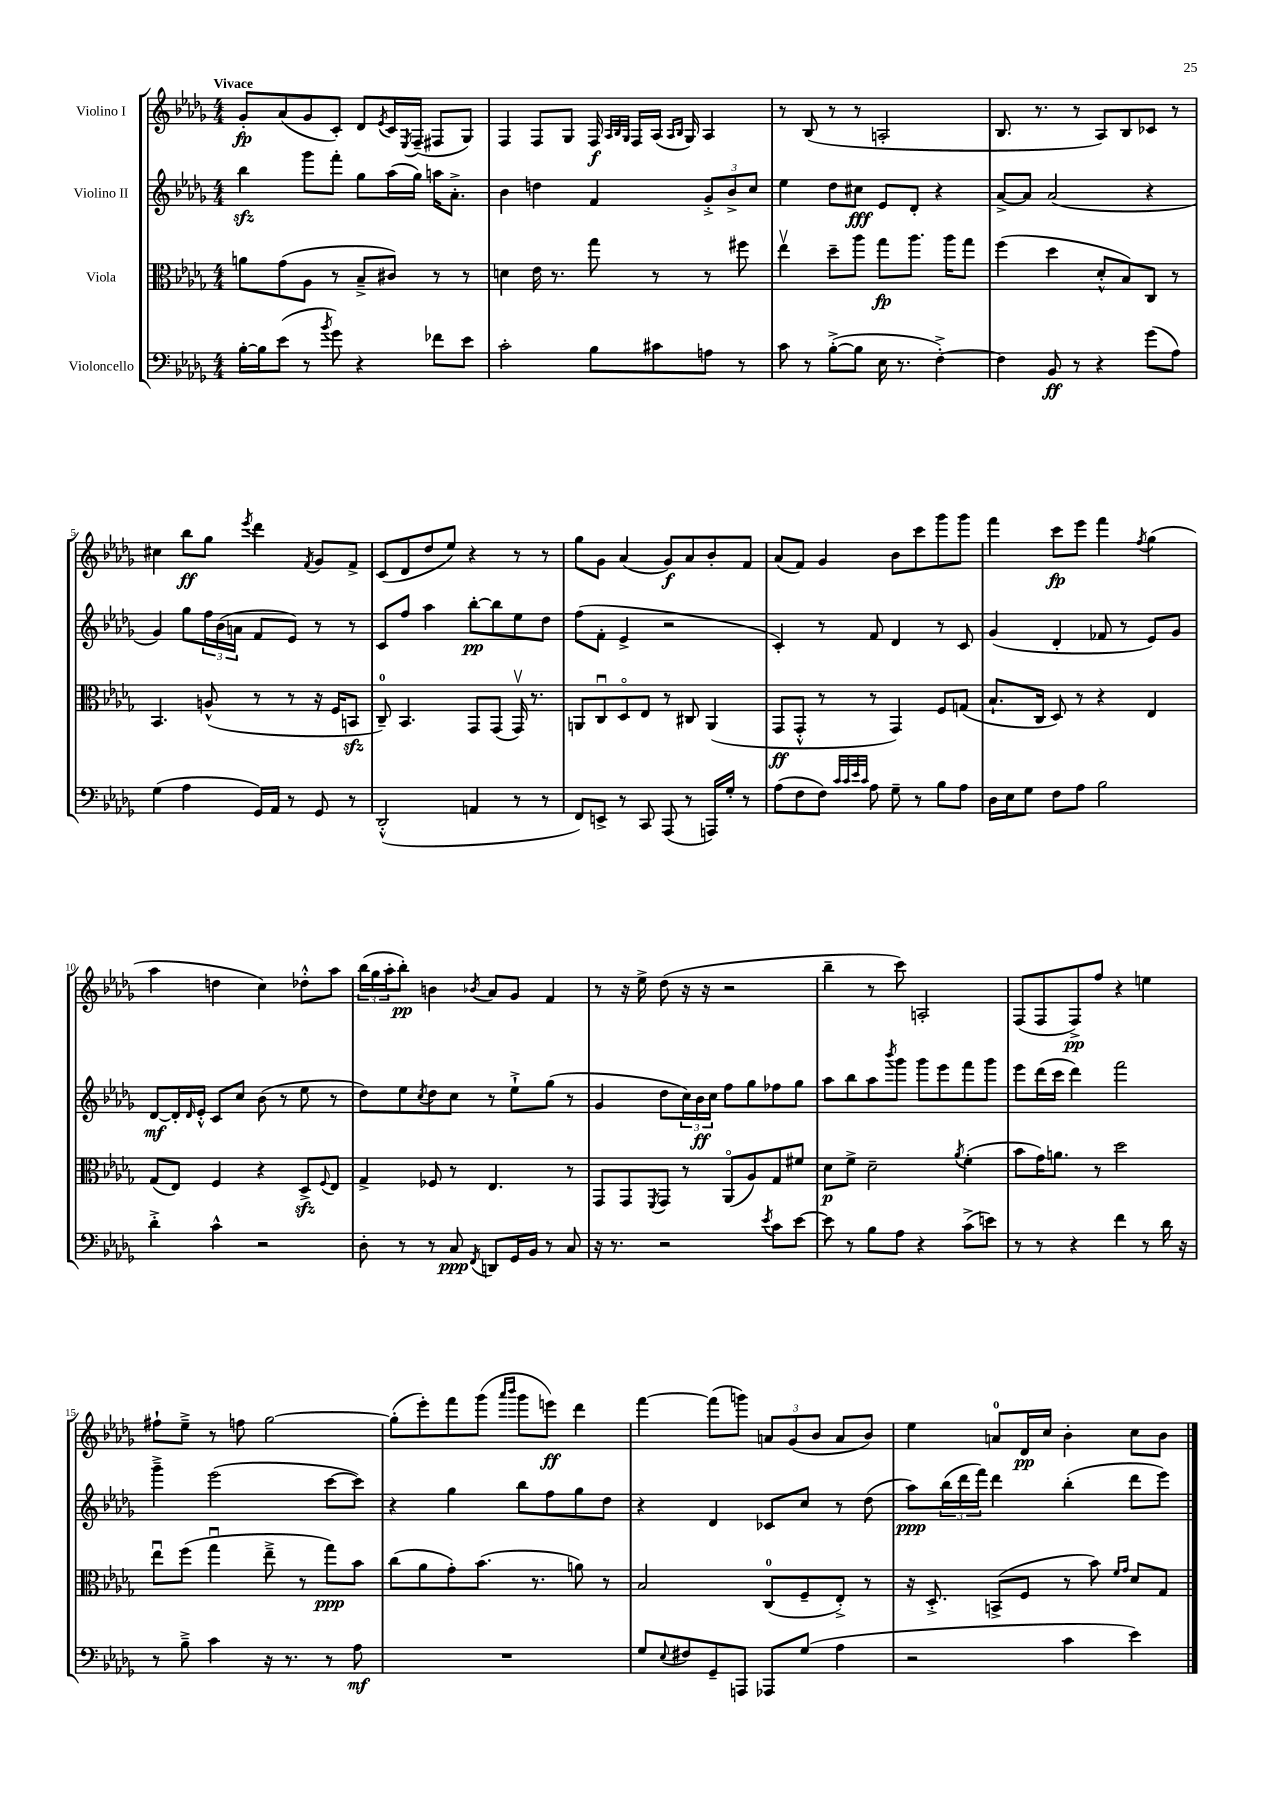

**kern	**kern	**kern	**kern
*staff4	*staff3	*staff2	*staff1
*clefF4	*clefC3	*clefG2	*clefG2
*k[b-e-a-d-g-]	*k[b-e-a-d-g-]	*k[b-e-a-d-g-]	*k[b-e-a-d-g-]
*M4/4	*M4/4	*M4/4	*M4/4
[16B-'\LL	8a\L	4bb-\	8g-'/L
16B-\]J	.	.	.
(8e-\J	(8g-\	.	(8a-/
8r	8A-\J	8ggg-\L	8g-/
8qb-/	.	.	.
8g-\)	8r	8fff'\J	8c'/J)
4r	8B-~^/L	8gg-\L	8d-/L
.	.	.	8qe-/
.	8c#/J)	(16aa-\L	16c/L
.	.	.	8qE-/
.	.	16gg-\JJ)	(16F~/JJ
8f-\L	8r	16aa\LK	8F#/L
.	.	8.a-'^\J	.
8e-\J	8r	.	8G-/J)
=	=	=	=
2c'\	4d\	4b-\	4F/
.	16e-\	4dd\	8F/L
.	8.r	.	.
.	.	.	8G-/J
8B-\L	8gg-\	4f/	16F/
.	.	.	32qqA-/LLL
.	.	.	32qqB-/
.	.	.	32qqG-/JJJ
.	.	.	16F/LL
8c#\	8r	.	(16A-/JJ
.	.	.	16qqA-/LL
.	.	.	16qqB-/JJ
.	.	.	16G-/)
8A\J	8r	12g-'^/L	4A-/
.	.	12b-^/	.
8r	8ff#\	.	.
.	.	12cc/J	.
=	=	=	=
8c\	4ee-v\	4ee-\	8r
8r	.	.	(8B-/
([8B-'^\L	8dd-~\L	8dd-\L	8r
8B-\]J	8aa-\J	8cc#\J	8r
16E-\	8gg-\L	8e-/L	2A'/
8.r	.	.	.
.	8.aa-\J	8d-'/J	.
[4F'^\)	.	4r	.
.	16aa-\LK	.	.
.	8gg-\J	.	.
=	=	=	=
4F\]	(4ff\	[8a-^/L	8.B-/
.	.	8a-/]J	.
.	.	.	8.r
8BB-/	4dd-\	(2a-/	.
8r	.	.	8r
4r	8d-'^^/L	.	8A-/L)
.	8B-/)	.	8B-/
(8g-\L	8C/J	4r	8c-/J
8A-\J)	8r	.	8r
=	=	=	=
(4G-\	4.BB-/	4g-/)	4cc#\
4A-\	.	8gg-\L	8bb-\L
.	(8A^^/	24ff\L	8gg-\J
.	.	(24b-\	.
.	.	24a\JJ	.
.	.	.	8qeee-/
16GG-/LL)	8r	8f/L	4ddd-\
16AA-/JJ	.	.	.
8r	8r	8e-/J)	.
.	.	.	8qf/
8GG-/	16r	8r	8g-/L
.	16F/LK	.	.
8r	8BB/J	8r	8f^/J
=	=	=	=
(2DD-'^^/	8C~/)	8c/L	(8c/L
.	4.BB-/	8ff/J	8d-/
.	.	4aa-\	8dd-/
.	.	.	8ee-/J)
4AA/	8GG-/L	[8bb-'\L	4r
.	(8GG-/J	8bb-\]	.
8r	16GG-v/)	8ee-\	8r
.	8.r	.	.
8r	.	8dd-\J	8r
=	=	=	=
8FF/L)	8AA/L	(8ff\L	8gg-\L
8EE^/J	8Cu/	8f'\J	8g-\J
8r	8D-o/	4e-^/	(4a-/
8CC/	8E-/J	.	.
(8AAA-/	8r	2r	8g-/L)
8r	8C#/	.	8a-/
16AAA/LL)	(4AA/	.	8b-'/
16G-'/JJ	.	.	.
8r	.	.	8f/J
=	=	=	=
(8A-\L	8GG-/L	4c'/)	(8a-/L
8F\	8GG-'^^/J	.	8f/J)
8F\J)	8r	8r	4g-/
32qqc/LLL	.	.	.
32qqc/	.	.	.
32qqe-/	.	.	.
32qqc/JJJ	.	.	.
8A-\	8r	8f/	.
8G-~\	4GG-/)	4d-/	8b-\L
8r	.	.	8ccc\
8B-\L	8F/L	8r	8ggg-\
8A-\J	(8G/J	8c/	8ggg-\J
=	=	=	=
16D-\LL	8.B-`/L	(4g-/	4fff\
16E-\J	.	.	.
8G-\J	.	.	.
.	16C/Jk	.	.
8F\L	8D-/)	4d-'/	8ccc\L
8A-\J	8r	.	8eee-\J
2B-\	4r	8f-/	4fff\
.	.	8r	.
.	.	.	8qff/
.	4E-/	8e-/L)	(4gg-\
.	.	8g-/J	.
=	=	=	=
4d-'^\	(8G-/L	[8d-/L	4aa-\
.	8E-/J)	16d-'/]L	.
.	.	16qqd-/	.
.	.	16e-'^^/JJ	.
4c^^\	4F/	8c/L	4dd\
.	.	8cc/J	.
2r	4r	(8b-\	4cc\)
.	.	8r	.
.	8D-^/L	8ee-\	8dd-'^^\L
.	8qqF/	.	.
.	8E-/J	8r	8aa-\J
=	=	=	=
8D-'\	4G-^/	8dd-\L)	(24bb-\LL
.	.	.	24gg-\
.	.	.	24aa-'\J
8r	.	8ee-\	8bb-'\J)
.	.	8qcc/	.
8r	8F-/	8dd-\	4b\
8C/	8r	8cc\J	.
8qFF/	.	.	8qb-/
8DD/L	4.E-/	8r	8a-/L
16GG-/L	.	8ee-`^\L	8g-/J
16BB-/JJ	.	.	.
8r	.	(8gg-\J	4f/
8C/	8r	8r	.
=	=	=	=
16r	8GG-/L	4g-/	8r
8.r	.	.	.
.	8GG-/	.	16r
.	.	.	16ee-^\
.	8qFF/	.	.
2r	8GG-/J	8dd-\L	(8dd-\
.	8r	24cc\L)	16r
.	.	24b-\	.
.	.	.	16r
.	.	24cc\JJ	.
.	(8AA-o/L	8ff\L	2r
.	8A-/)	8gg-\	.
8qe-/	.	.	.
8c\L	8G-/	8ff-\	.
[8e-\J	8f#/J	8gg-\J	.
=	=	=	=
8e-\]	8d-\L	8aa-\L	4bb-~\
8r	8f^\J	8bb-\	.
8B-\L	2d-~\	8aa-\	8r
.	.	8qbbb-/	.
8A-\J	.	8ggg-\J	8ccc\)
4r	.	8ggg-\L	2A'/
.	.	8eee-\	.
.	8qa-/	.	.
(8c^\L	(4f'\	8fff\	.
8e\J)	.	8ggg-\J	.
=	=	=	=
8r	8b-\L	8eee-\L	(8F/L
8r	16g-\K)	(16ddd-\L	8F/
.	8.a\J	16ccc\JJ	.
4r	.	4ddd-\)	8F^/)
.	8r	.	8ff/J
4f\	2dd-\	2fff\	4r
8r	.	.	4ee\
16d-\	.	.	.
16r	.	.	.
=	=	=	=
8r	8ee-u\L	4ggg-~^\	8ff#`\L
8B-~^\	(8ff\J	.	8ee-~^\J
4c\	4gg-u\	(2eee-\	8r
.	.	.	8ff\
16r	8ee-~^\	.	[2gg-\
8.r	.	.	.
.	8r	.	.
8r	8gg-\L)	[8ccc\L	.
8A-\	8b-\J	8ccc\]J)	.
=	=	=	=
1r	(8cc\L	4r	(8gg-'\]L
.	8a-\	.	8eee-'\)
.	8g-'\)	4gg-\	8fff\
.	(8.b-\J	.	(8ggg-\J
.	.	.	16qqaaa-/LL
.	.	.	16qqbbb-/JJ
.	.	8bb-\L	8ggg-\L
.	8.r	.	.
.	.	8ff\	8eee\J)
.	8a\)	8gg-\	4ddd-\
.	8r	8dd-\J	.
=	=	=	=
8G-/L	2B-/	4r	[4fff\
8qqE-/	.	.	.
8F#/	.	.	.
8GG-~/	.	4d-/	(8fff\]L
8AAA/J	.	.	8ggg\J)
8AAA-/L	(8C/L	8c-/L	12a/L
.	.	.	(12g-/
(8G-/J	8F~/	8cc/J	.
.	.	.	12b-/J
4A-\	8E-'^/J)	8r	8a/L
.	8r	(8dd-\	8b-/J)
=	=	=	=
2r	16r	8aa-\L)	4ee-\
.	8.D-'^/	.	.
.	.	(24bb-\L	.
.	.	24ddd-\	.
.	.	24fff\JJ)	.
.	(8BB^/L	4ddd-\	8a/L
.	8F/J	.	16d-/L
.	.	.	16cc/JJ
4c\	8r	(4bb-'\	4b-'\
.	8b-\)	.	.
.	16qqf/LL	.	.
.	16qqg-/JJ	.	.
4e-\)	8d-/L	8ddd-\L	8cc\L
.	8G-/J	8eee-\J)	8b-\J
==	==	==	==
*-	*-	*-	*-
